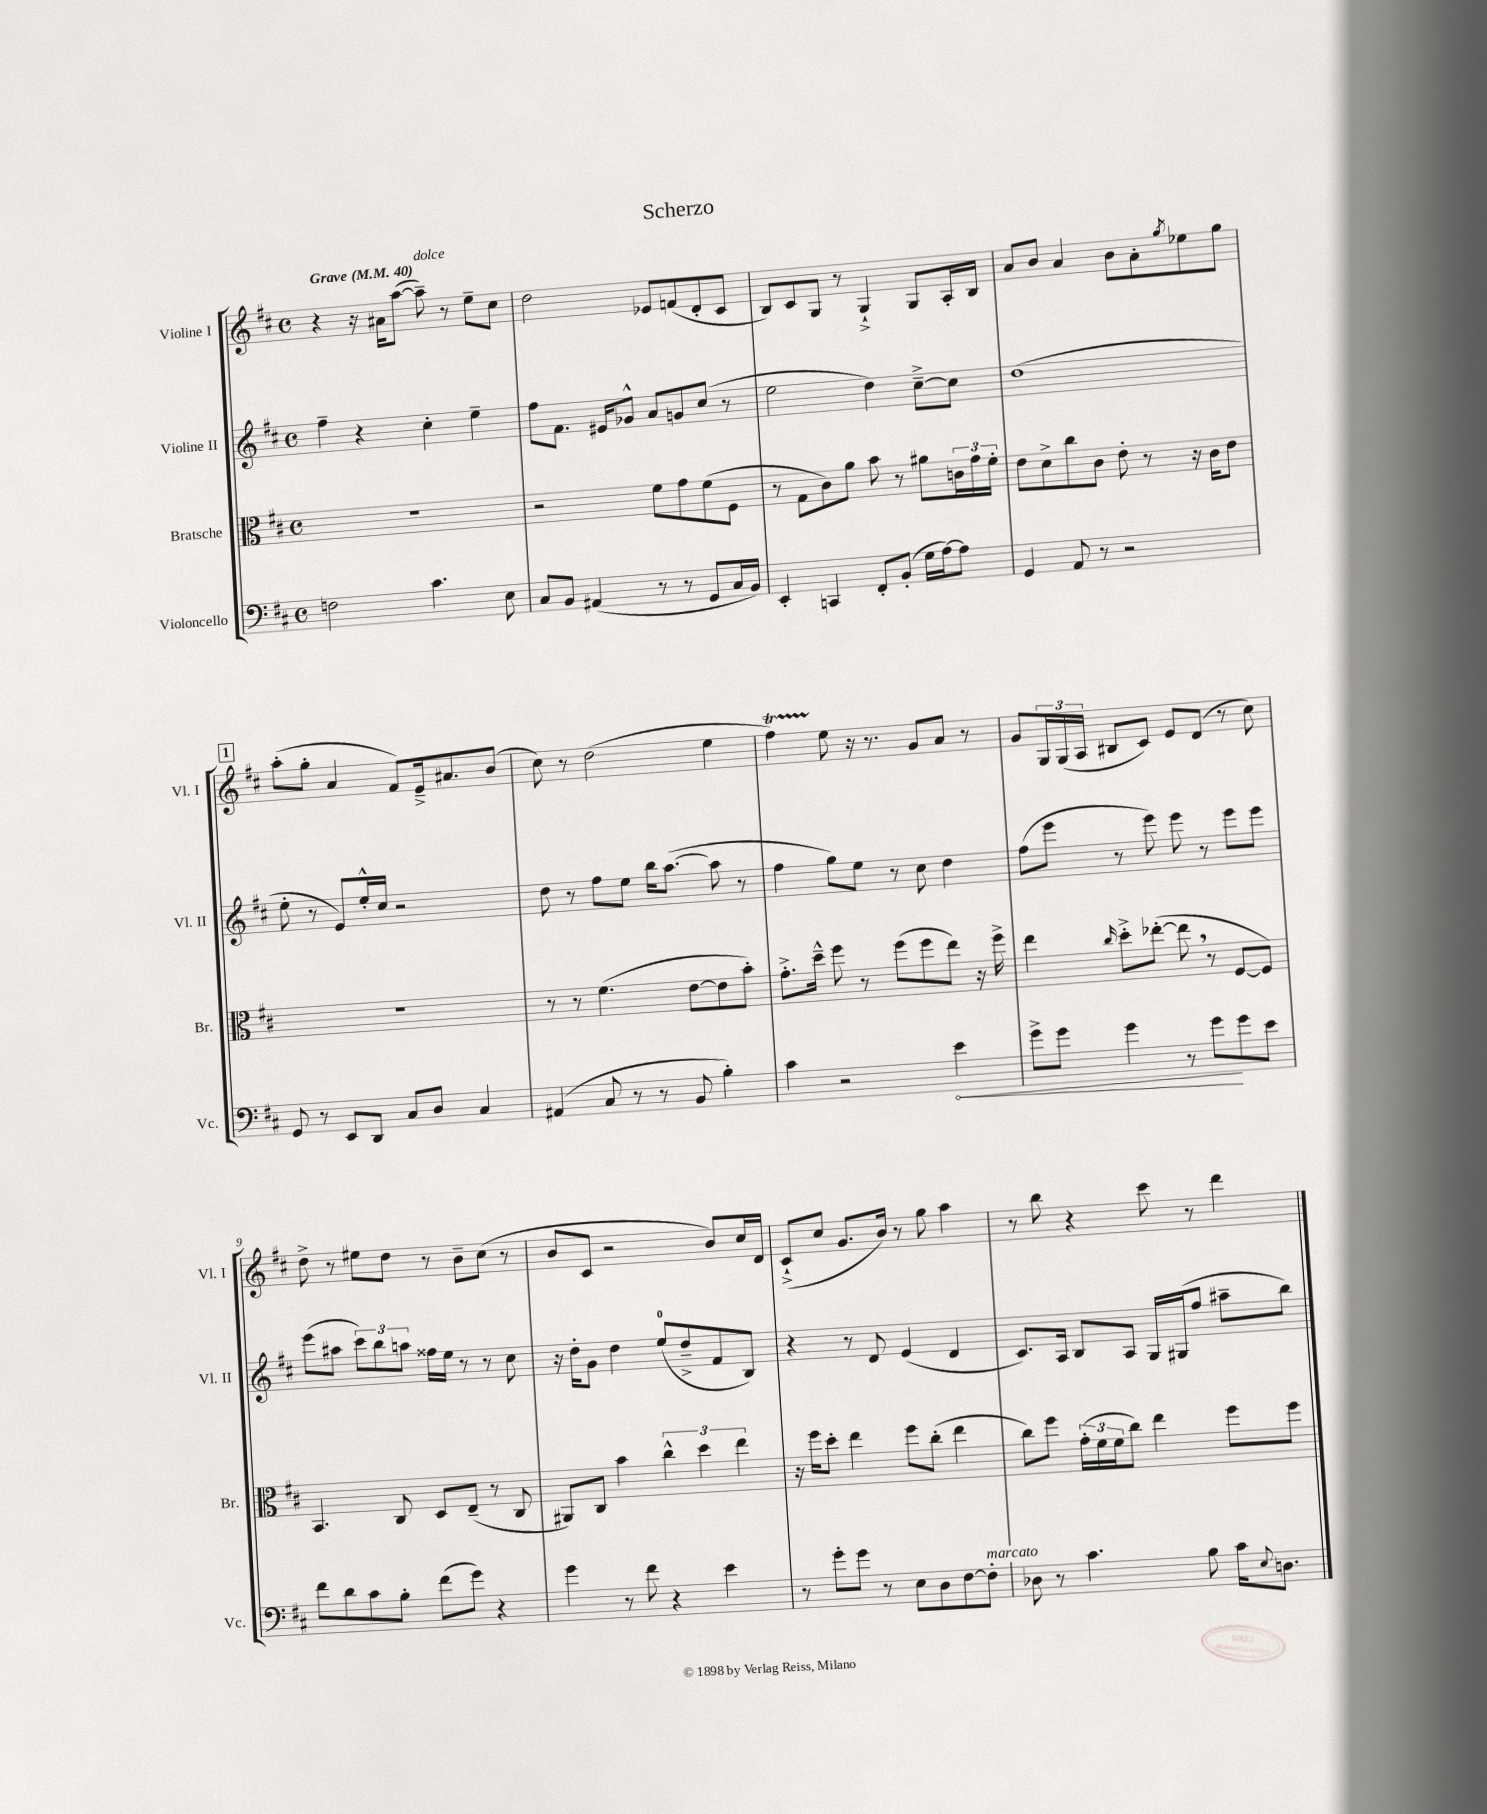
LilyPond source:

\header { title = "Scherzo" }
<<
\new StaffGroup <<
\new Staff = "s0" \with { instrumentName = "Violine I" shortInstrumentName = "Vl. I" } {
    \clef treble \key d \major \defaultTimeSignature \time 4/4 \tempo "Grave" 4 = 40
    r4 r16 ais'16 a''8~( a''8--^\markup { \italic "dolce" }) r8 e''8-- cis''8 |
    d''2 ees'8 f'8( d'8-. cis'8 |
    b8) cis'8 g8 r8 g4-!-> g8 a16-. b16 |
    a'8 b'8 a'4 b'8 a'8-. \acciaccatura { g''8 } ees''8 g''8 |
    \mark \markup { \box "1" } a''8-.( g''8-. a'4 fis'8) e'16---> ais'8. b'8( |
    cis''8) r8 d''2( e''4 |
    fis''4\startTrillSpan) e''8\stopTrillSpan r16 r8. g'8 a'8 r8 |
    g'8 \tuplet 3/2 { g16 g16( a16 } bis8 cis'8) e'8 d'8( r8 cis''8) |
    d''8-> r8 eis''8 d''8 r8 b'8-- cis''8( r8 |
    b'8 cis'8 r2 b'8) cis''16 d'16 |
    cis'8-!->( cis''8 g'8. b'16) r8 g''8 a''4 |
    r8 b''8 r4 cis'''8 r8 d'''4 \bar "|." |
}
\new Staff = "s1" \with { instrumentName = "Violine II" shortInstrumentName = "Vl. II" } {
    \clef treble \key d \major \defaultTimeSignature \time 4/4
    fis''4-- r4 cis''4-. e''4-- |
    fis''8 fis'8. eis'16 ges'8-^ a'8 g'8 cis''8( r8 |
    e''2 d''4) cis''8~---> cis''8 |
    d''1( |
    \mark \markup { \box "1" } e''8-. r8 e'8) e''16-.-^ cis''16 r2 |
    d''8 r8 fis''8 e''8 b''16 a''8.~( a''8 r8 |
    fis''4 g''8) e''8 r8 cis''8 d''4 |
    fis''8( e'''8 r8 e'''8) e'''8 r8 e'''8 e'''8 |
    e'''8( ais''8 \tuplet 3/2 { cis'''8) b''8 a''8 } fisis''16 e''16 r8 r8 cis''8 |
    r16 d''16-. g'8 d''4 e''8-0( d''8---> fis'8 b8) |
    r4 r8 d'8 e'4( d'4 |
    cis'8.) a16 b8 a8 g16 gis16( fis''8 ais''8-- b''8) \bar "|." |
}
\new Staff = "s2" \with { instrumentName = "Bratsche" shortInstrumentName = "Br." } {
    \clef alto \key d \major \defaultTimeSignature \time 4/4
    R1 |
    r2 fis'8 g'8 fis'8( fis8 |
    r8 g8 cis'8) a'8 b'8 r8 ais'8 \tuplet 3/2 { c'16 g'16 fis'16-. } |
    e'8 d'8-> cis''8 cis'8 e'8-. r8 r16 cis'16 e'8 |
    \mark \markup { \box "1" } R1 |
    r8 r8 fis'4.( e'8~ e'8 b'8-.) |
    g'8.-.-> d''16---^ fis''8 r8 fis''8( fis''8 e''8) r16 fis''16-> |
    e''4 \grace { cis''16 } d''8-.-> ees''8~-.( ees''8 \breathe r8 fis8~ fis8) |
    b,4. cis8 d8 e8--( r8 cis8 |
    ais,8) cis8 b'4 \tuplet 3/2 { cis''4-^ d''4 e''4 } |
    r16 fis''16 d''8-. e''4 fis''8 cis''8-.( e''4 |
    cis''8) fis''8 \tuplet 3/2 { g'16-.( fis'16 fis'16 } cis''8) e''4 fis''8 fis''8 \bar "|." |
}
\new Staff = "s3" \with { instrumentName = "Violoncello" shortInstrumentName = "Vc." } {
    \clef bass \key d \major \defaultTimeSignature \time 4/4
    f2 cis'4. e8 |
    cis8 b,8 ais,4( r8 r8 g,8 cis16 b,16) |
    e,4-. c,4 fis,8-. b,8-.( g16 a16~) a8 |
    g,4 a,8 r8 r2 |
    \mark \markup { \box "1" } g,8 r8 e,8 d,8 cis8 d8 cis4 |
    ais,4( cis8 r8 r8 b,8 b4-.) |
    cis'4 r2 \once \override Hairpin.circled-tip = ##t e'4\< |
    g'8-> g'8 g'4 r8 g'8\! g'8 e'8 |
    fis'8 d'8 cis'8 b8-. fis'8( g'8) r4 |
    g'4 r8 fis'8 r4 e'4 |
    r8 g'8-. g'8 r8 e8 d8 fis8~ fis8-.^\markup { \italic "marcato" } |
    des8 r8 cis'4. b8 cis'16 \appoggiatura { e8 } d8. \bar "|." |
}
>>
>>
